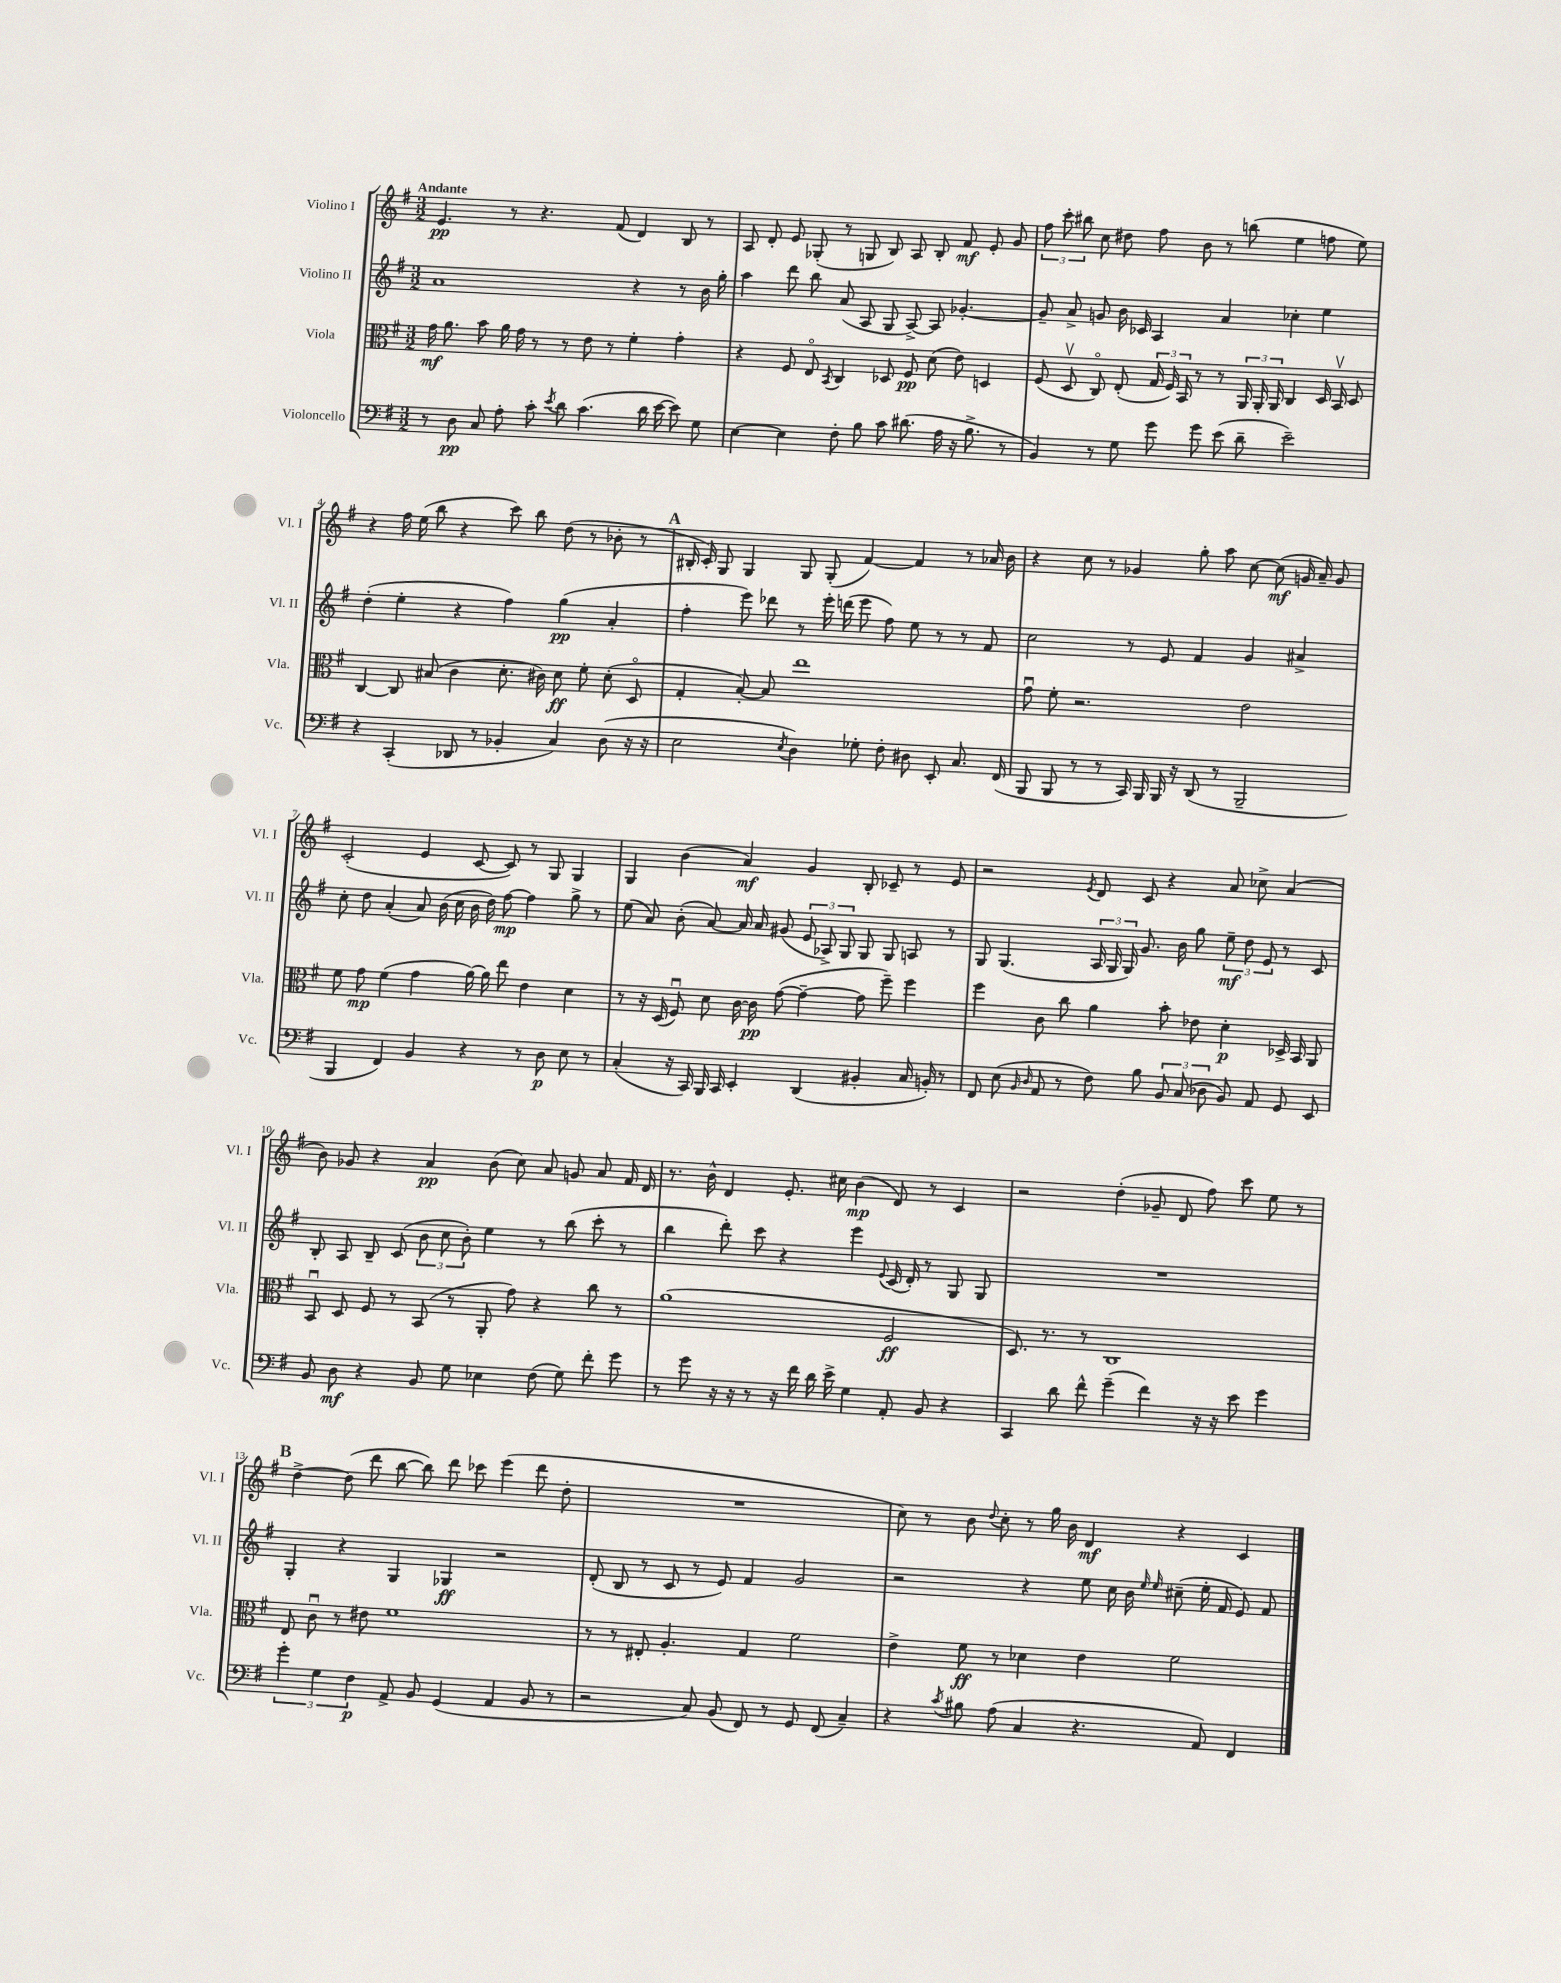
<<
\new StaffGroup <<
\new Staff = "s0" \with { instrumentName = "Violino I" shortInstrumentName = "Vl. I" } {
    \clef treble \key g \major \numericTimeSignature \time 3/2 \tempo "Andante"
    \autoBeamOff e'4.\pp r8 r4. fis'8( d'4) b8 r8 |
    a8 d'8-. e'8 ges8-.( r8 g8 b8) a8 b8-. fis'8\mf e'8-. g'8 |
    \tuplet 3/2 { fis''8 c'''8-. bis''8 } c''8 dis''8 fis''8 b'8 r8 b''8( e''4 f''8 e''8) |
    r4 fis''16 e''16( b''8 r4 c'''8) b''8 d''8( r8 bes'8-. r8 |
    \mark \markup { \bold "A" } bis16-. c'16-.) g8 g4 g8 g8-.( fis'4~) fis'4 r8 aes'16 b'16 |
    r4 c''8 r8 ges'4 g''8-. a''8 c''8~ c''8\mf( g'16 a'16--) g'8 |
    c'2-.( e'4 c'8~ c'8) r8 g8 g4 |
    g4 b'4( a'4\mf) g'4 b8-. ces'8-- r8 e'8 |
    r2 \acciaccatura { e'8 } d'8 c'8 r4 a'8 ces''8-> a'4( |
    b'8) ges'8 r4 a'4\pp b'8( c''8) a'8 g'8 a'8 fis'16 d'16 |
    r8. b'16-^ d'4 e'8.-. cis''16 b'4\mp( d'8) r8 c'4 |
    r2 d''4-.( ges'8-- d'8 fis''8) c'''8 e''8 r8 |
    \mark \markup { \bold "B" } d''4~-> d''8( d'''8 b''8~ b''8) d'''8 ces'''8 e'''4( d'''8 d''8-. |
    R1. |
    c''8) r8 b'8 \appoggiatura { d''8 } c''8-. r8 g''16 b'16 d'4\mf r4 c'4 \bar "|." |
}
\new Staff = "s1" \with { instrumentName = "Violino II" shortInstrumentName = "Vl. II" } {
    \clef treble \key g \major \numericTimeSignature \time 3/2
    \autoBeamOff a'1 r4 r8 b'16 g''16-. |
    a''4 d'''8 b''8 a'8( a8 g8 a8~->) a8 ges'4.~-. |
    ges'8-- a'8-> g'8 b'16 ces'16 a4 a'4 ces''4-. e''4 |
    d''4-.( e''4-. r4 fis''4) g''4\pp( a'4-. |
    \mark \markup { \bold "A" } fis''4-. e'''8) des'''8 r8 e'''16-. d'''16( e'''8 fis''8) e''8 r8 r8 fis'8 |
    c''2 r8 e'8 fis'4 g'4 ais'4-> |
    c''8-. d''8 a'4-.( a'8) b'16( c''16 b'16 d''16) fis''8~\mp fis''4 g''8-> r8 |
    e''8( a'8) b'8-.( a'8~) a'16 a'16 gis'8( \tuplet 3/2 { e'8 aes8->) g8 } g8 g8 a8 r8 |
    g8 g4.( \tuplet 3/2 { a16 g16 g16) } g'8. b'16 g''8 \tuplet 3/2 { e''8--\mf d''8 e'8 } r8 c'8 |
    b8-. a8 b8-- c'8( \tuplet 3/2 { b'8 c''8 b'8-.) } e''4 r8 b''8( c'''8-. r8 |
    b''4 d'''8-.) c'''8 r4 e'''4 \appoggiatura { e'8 } c'16( d'16-.) r8 g8 g8 |
    R1. |
    \mark \markup { \bold "B" } g4-. r4 g4 ges4\ff r2 |
    d'8-.( b8 r8 c'8 r8 e'8) fis'4 g'2 |
    r2 r4 e''8 c''16 b'16 \grace { e''16 e''16 } cis''8--( e''16-. fis'16 e'8) fis'8 \bar "|." |
}
\new Staff = "s2" \with { instrumentName = "Viola" shortInstrumentName = "Vla." } {
    \clef alto \key g \major \numericTimeSignature \time 3/2
    \autoBeamOff g'16\mf a'8. b'8 a'16 g'16 r8 r8 e'8 r8 fis'4-. g'4-. |
    r4 fis8 e8\flageolet \acciaccatura { b,8 } c4 des8 fis8\pp d'8( e'8) d4 |
    fis8( d8\upbow c8\flageolet) e8-.( \tuplet 3/2 { g16 fis16) b,16 } r8 r8 \tuplet 3/2 { a,16 a,16-. a,16 } c4 d16 b,16\upbow d8 |
    c4~ c8 bis8( c'4 d'8.-. cis'16) d'8\ff fis'8-. d'8-.( d8\flageolet |
    \mark \markup { \bold "A" } g4-. b8~-.) b8 e''1 |
    g'8\downbow fis'8-. r2. e'2 |
    fis'8 g'8\mp fis'4( g'4 a'16~) a'16 e''8 e'4 d'4 |
    r8 r16 d16( fis8\downbow) d'8 c'16~ c'16\pp g'8~( g'4~-- g'8 fis''8--) fis''4 |
    fis''4 c'8 c''8 a'4 b'8-. ees'8 d'4-.\p des16-> b,16 a,8 |
    b,8\downbow d8 fis8 r8 b,8( r8 a,8-. g'8) r4 c''8 r8 |
    a'1( fis2\ff |
    d8.) r8. r8 c1 |
    \mark \markup { \bold "B" } e8 c'8\downbow r8 eis'8 fis'1 |
    r8 r8 eis8-. a4.-. g4 fis'2 |
    e'4-> fis'8\ff r8 des'4 e'4 fis'2 \bar "|." |
}
\new Staff = "s3" \with { instrumentName = "Violoncello" shortInstrumentName = "Vc." } {
    \clef bass \key g \major \numericTimeSignature \time 3/2
    \autoBeamOff r8 d8\pp c8 a8-. c'8-. \acciaccatura { e'8 } d'8 c'4.( d'16 e'16~ e'8) g8 |
    e4~ e4 fis8-. b8 c'8 dis'8.( a16 r16 b8.-> r8 |
    b,4) r8 g8 g'8 g'8 e'8( d'8-- e'2--) |
    r4 c,4-.( des,8 r8 bes,4-. c4) d8( r16 r16 |
    \mark \markup { \bold "A" } e2 \acciaccatura { e8 } d4) ges8-. fis8-. dis8 e,8-. c8. fis,16( |
    b,,8 b,,8 r8 r8 c,16) b,,16 b,,16 r16 d,8( r8 b,,2-- |
    b,,4 fis,4) b,4 r4 r8 d8\p e8 r8 |
    c4-.( r16 c,16) b,,16 c,16 e,4-. d,4( bis,4-. c16 b,16-.) r8 |
    fis,8 e8( \grace { b,16 d16 } a,8 r8 fis8) b8 \tuplet 3/2 { b,8 c8( des8 } b,8) a,8 g,8 e,8 |
    b,8 d8\mf r4 b,8 g8 ees4 fis8( g8) fis'8-. g'8 |
    r8 g'8 r16 r16 r8 r16 fis'16 d'16 e'16-> g4 a,8-. b,8 r4 |
    c,4 d'8 fis'8-^ g'4--( fis'4) r16 r16 e'8 g'4 |
    \mark \markup { \bold "B" } \tuplet 3/2 { g'4-. g4 fis4\p } a,8-> b,8 g,4( a,4 b,8 r8 |
    r2 c8) b,8( fis,8) r8 g,8 fis,8( c4--) |
    r4 \acciaccatura { c'8 } bis8 a8( c4 r4. a,8) fis,4 \bar "|." |
}
>>
>>
